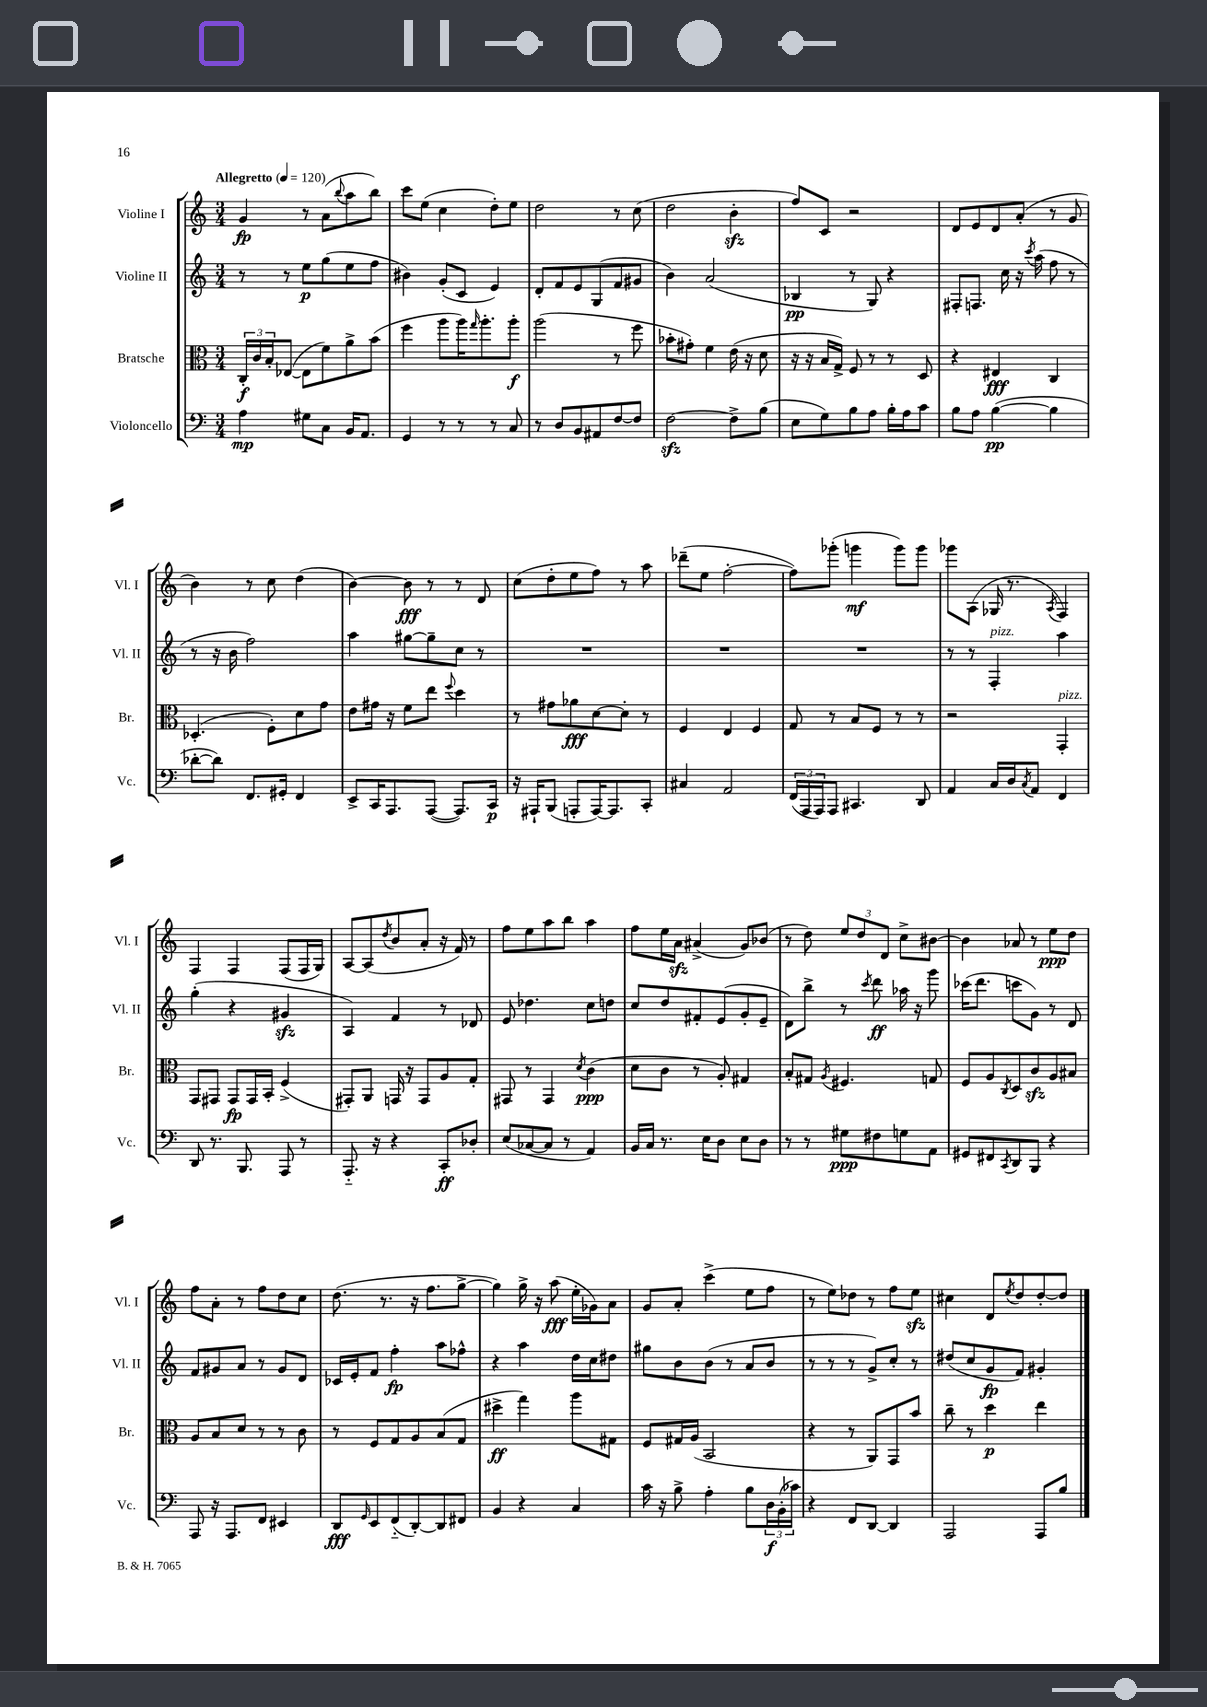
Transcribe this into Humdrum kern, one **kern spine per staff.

**kern	**kern	**kern	**kern
*staff4	*staff3	*staff2	*staff1
*clefF4	*clefC3	*clefG2	*clefG2
*k[]	*k[]	*k[]	*k[]
*M3/4	*M3/4	*M3/4	*M3/4
*MM120	*MM120	*MM120	*MM120
4A\	24C'/LL	8r	4g/
.	24c/	.	.
.	24B'/J	.	.
.	([8E-/J	8r	.
8G#\L	8E-\]L	8ee\L	8r
8C\J	8f\)	(8gg\	(8a\L
.	.	.	8qqbb/
16BB/LK	8a^\	8ee\	8aa\
8.AA/J	.	.	.
.	(8b\J	8ff\J	8bb\J)
=	=	=	=
4GG/	4ff\	4b#\)	8ccc\L
.	.	.	(8ee\J
8r	8aa\L	(8g'/L	4cc\
8r	16aa\K)	8c/J	.
.	16qqgg/	.	.
.	8.aa'\	.	.
8r	.	4e/)	8dd'\L)
8C/	8aa'\J	.	8ee\J
=	=	=	=
8r	(2aa\	8d'/L	2dd\
8D/L	.	8f/	.
8BB/	.	8e/	.
8AA#/	.	(8G/	.
[8F/	8r	8f/	8r
8F/]J	8ff\	8g#/J	(8cc\
=	=	=	=
[2F\	8b-'\L	4b\)	2dd\
.	8g#'\J)	.	.
.	4f\	(2a/	.
8F^\]L	(16e\	.	4b'\
.	16r	.	.
(8B\J	8d\	.	.
=	=	=	=
8E\L	16r	4B-/	8ff/L)
.	16r	.	.
8G\)	16B/LL	.	8c/J
.	16G^/JJ)	.	.
8B\	8F/	8r	2r
8A\J	8r	8G/)	.
16B'\LL	8r	4r	.
16A\J	.	.	.
8c\J	8D/	.	.
=	=	=	=
8B\L	4r	8F#'/L	8d/L
8A\J	.	8.F/J	8e/
([4B\	4E#/	.	8d/
.	.	16cc\	.
.	.	16r	(8a'/J
.	.	8qccc/	.
.	.	(16aa\	.
4B\]	4C/	8ff\	8r
.	.	8r	8g/
=	=	=	=
[8d-'\L	(4.D-'/	8r	4b\)
8d-\]J)	.	16r	.
.	.	16b\	.
8.FF/L	.	2ff\)	8r
.	8F'\L)	.	8cc\
16GG#'/Jk	.	.	.
4FF/	8d\	.	(4dd\
.	8g\J	.	.
=	=	=	=
8EE^/L	8e\L	4aa\	[4b\)
16CC/K	16g#\Jk	.	.
8.AAA/	16r	.	.
.	8f\L	[8gg#\L	8b\]
([8AAA/J	8ee\J	8gg#~\]	8r
.	8qqff/	.	.
8.AAA/]L)	4dd\	8cc\J	8r
.	.	8r	8d/
16CC/Jk	.	.	.
=	=	=	=
16r	8r	2.r	(8cc\L
16AAA#`/LK	.	.	.
(8BBB/J	8g#\L	.	8dd'\
8AAA'/L	8a-\	.	8ee\
[16AAA/K)	[8d\	.	8ff\J)
8.AAA/]	.	.	.
.	8d'\]J	.	8r
8CC'/J	8r	.	8aa\
=	=	=	=
4C#/	4F/	2.r	(8ddd-~\L
.	.	.	8ee\J
2AA/	4E/	.	[2ff'\
.	4F/	.	.
=	=	=	=
(24FF/LL	8G/	2.r	8ff\]L)
24AAA/	.	.	.
24AAA/J)	.	.	.
8AAA/J	8r	.	(8ggg-'\J
4.CC#/	8B/L	.	4ggg\
.	8F/J	.	.
.	8r	.	8ggg\L)
8DD/	8r	.	8ggg\J
=	=	=	=
4AA/	2r	8r	8ggg-\L
.	.	8r	(8A\J
16C/LL	.	4F'/	16G-/
16D/J	.	.	8.r
8qC/	.	.	.
8AA/J	.	.	.
.	.	.	8qA/
4FF/	4GG'/	4aa\	4F/)
=	=	=	=
8DD/	8GG/L	(4gg'\	4F/
8.r	8GG#/J	.	.
.	8GG#/L	4r	4F/
8.BBB/	.	.	.
.	16GG#/L	.	.
.	16BB'/JJ	.	.
8AAA/	(4F^/	4g#/	(8F/L
8r	.	.	16F/L
.	.	.	16G/JJ)
=	=	=	=
8.AAA'~/	8GG#'/L)	4A/)	[8A/L
.	8AA/J	.	(8A/]
16r	.	.	.
.	.	.	8qdd/
4r	16GG/	4f/	8b/
.	16r	.	.
.	8GG/L	.	8a'/J
8CC'/L	8A/	8r	16r
.	.	.	16f/)
8D-'/J	8G'/J	8d-/	8r
=	=	=	=
(8E/L	8GG#/	8e/	8ff\L
[8C-/	8r	4.dd-\	8ee\
8C-/]J	4GG#/	.	8aa\
8r	.	.	8bb\J
.	8qd/	.	.
4AA/)	(4c\	8cc\L	4aa\
.	.	8dd\J	.
=	=	=	=
16BB/LL	8d\L	8cc/L	8ff\L
16C/JJ	.	.	.
8.r	8c\J	8dd/	16ee\L
.	.	.	16a\JJ
.	8r	8f#'/	(4a#^/
16E\LK	.	.	.
8D\J	8A'/)	(8e/	.
8E\L	4G#/	8g'/	8g/L)
8D\J	.	8e~/J	(8b-/J
=	=	=	=
8r	8B'/L	8d\L)	8r
8r	8G#/J	8bb^\J	8dd\)
.	8qA/	.	.
8G#\L	4.F#/	8r	12ee/L
.	.	.	12dd/
.	.	8qccc/	.
8F#\	.	8ddd\	.
.	.	.	12d/J
8G\	.	16aa-\	8cc^\L
.	.	16r	.
8AA\J	8G/	8ggg\	[8b#\J
=	=	=	=
8GG#/L	8F/L	(16ccc-\LK	4b#\]
.	.	8.ddd\J	.
8FF#/	8A/	.	.
8qCC/	8qC/	.	.
8DD/	8D/	8ccc\L	8a-/
8BBB/J	8c/	8g\J)	8r
4r	8A/	8r	8ee\L
.	8B#/J	8d/	8dd\J
=	=	=	=
8AAA/	8A/L	8f/L	8ff\L
16r	8B/	8g#/	8a'\J
8.AAA/L	.	.	.
.	8d/J	8a/J	8r
8FF/J	8r	8r	8ff\L
4EE#/	8r	8g#/L	8dd\
.	8c\	8d/J	8cc\J
=	=	=	=
8DD/L	8r	16c-/LL	(8.dd\
.	.	16e'/J	.
16qqGG/	.	.	.
8EE/	8F/L	8f/J	.
.	.	.	8.r
(8FF'~/	8G/	4ff'\	.
[8DD'/)	8A/	.	16r
.	.	.	8.ff\L
8DD/]	(8B/	8aa\L	.
8FF#/J	8G/J	8ff-^^\J	[8gg^\J
=	=	=	=
4BB/	4dd#^\	4r	4gg\])
4r	4gg\)	4aa\	16gg^\
.	.	.	16r
.	.	.	(8aa\
4C/	8aa\L	16dd\LL	16ee'\LL
.	.	16cc\J	16g-\J)
.	8G#\J	8dd#\J	8a\J
=	=	=	=
16c\	8F/L	8gg#\L	8g/L
16r	.	.	.
8B^\	16G#/L	8b\	8a'/J
.	(16A/JJ	.	.
4A'\	2BB/	(8b\J	(4ccc^\
.	.	8r	.
8B\L	.	8a/L	8ee\L
24D\L	.	8b/J	8ff\J
(24BB'\	.	.	.
24c-\JJ)	.	.	.
=	=	=	=
4r	4r	8r	8r
.	.	8r	8ee\L)
8FF/L	8r	8r	8dd-\J
[8DD/J	8AA/L)	8g^/L)	8r
4DD/]	8GG/	8cc'/J	8ff\L
.	8b/J	8r	8ee\J
=	=	=	=
2AAA/	8cc~\	(8dd#/L	4cc#\
.	8r	8cc/	.
.	4dd\	8g/	8d/L
.	.	.	8qee/
.	.	8f/J)	8dd/
8AAA/L	4ee\	4g#'/	[8dd'/
8B/J	.	.	8dd/]J
==	==	==	==
*-	*-	*-	*-
